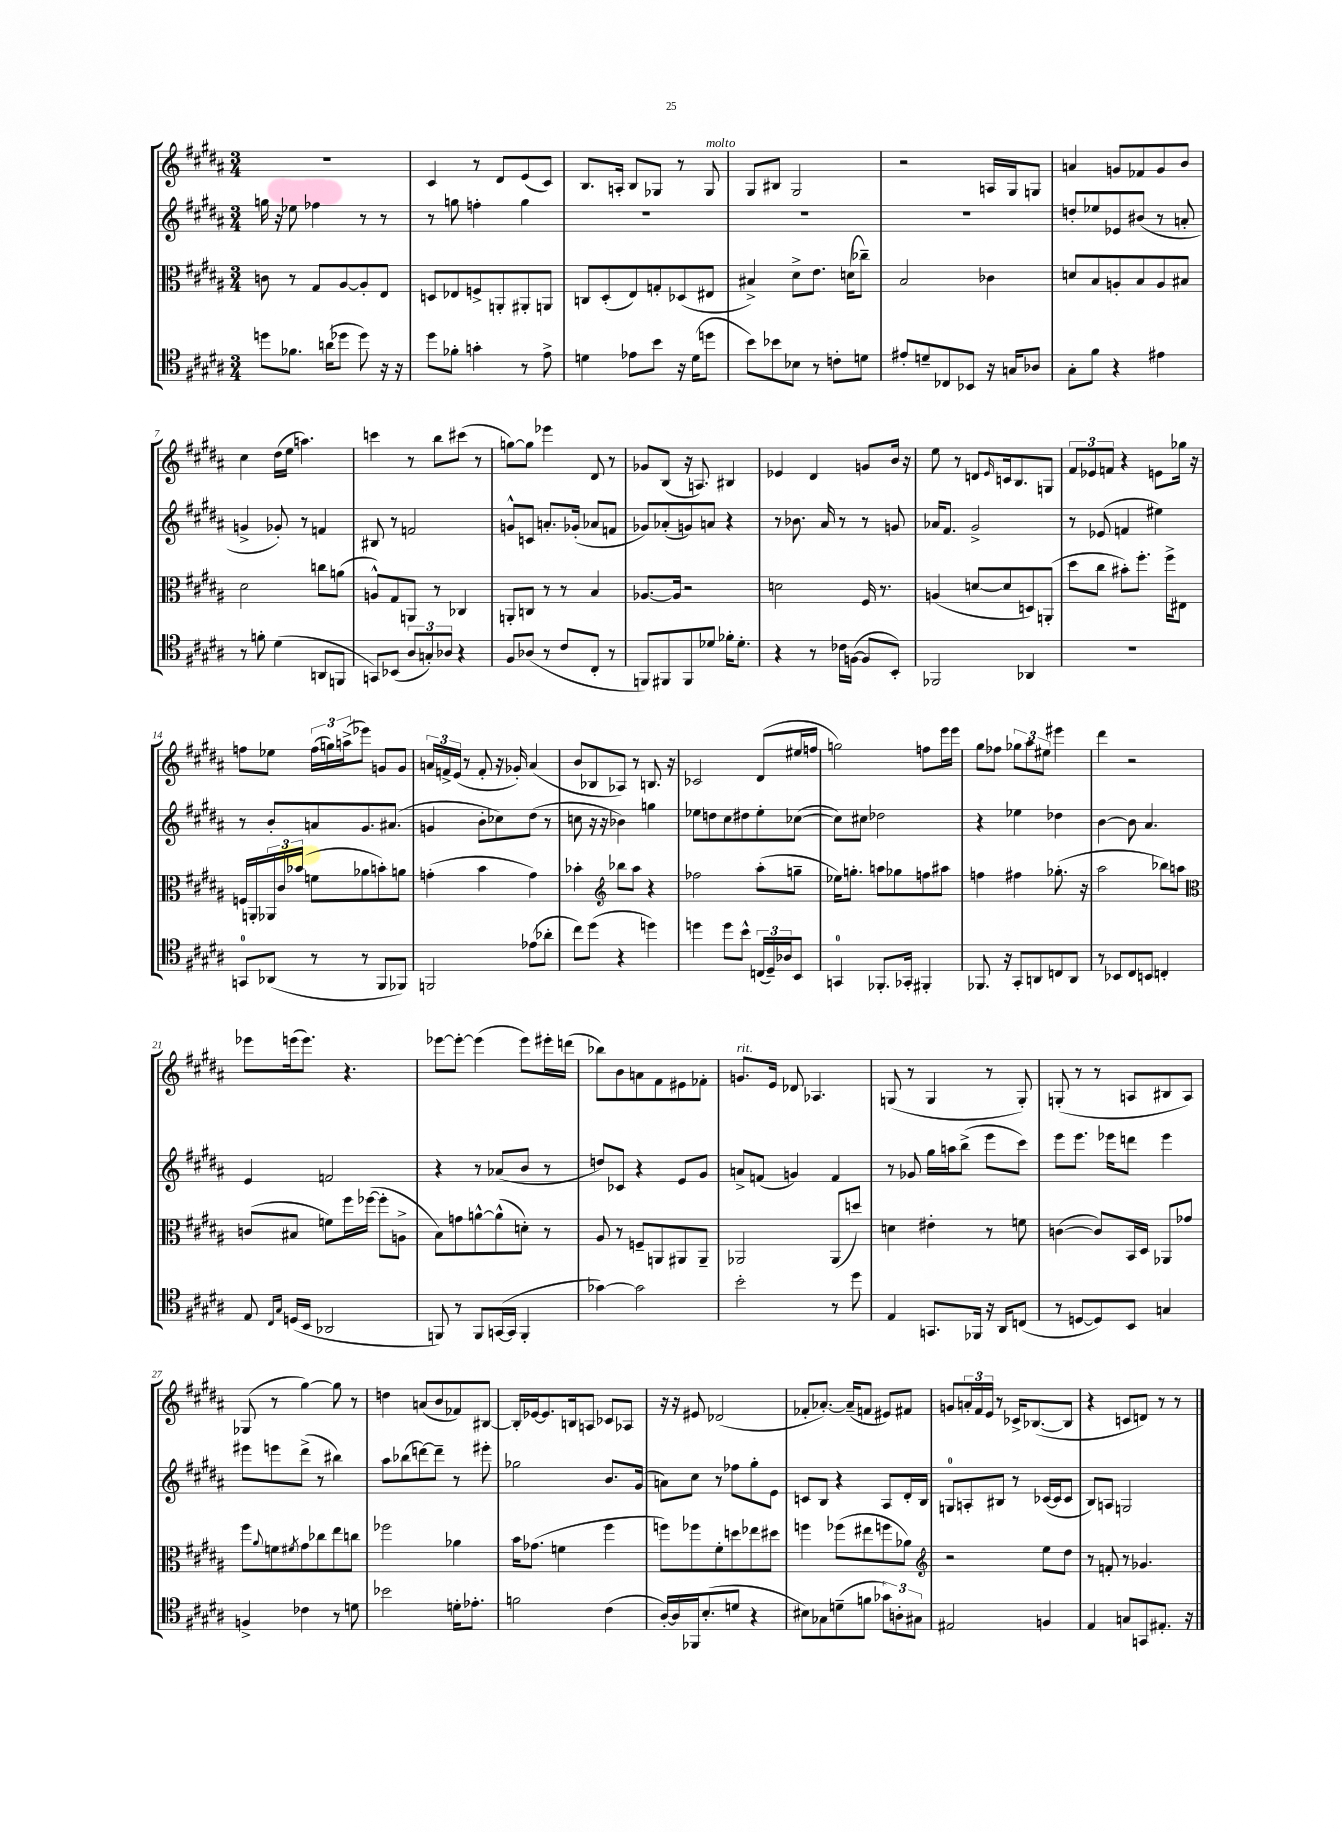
<<
\new StaffGroup <<
\new Staff = "s0" {
    \clef treble \key b \major \numericTimeSignature \time 3/4
    R2. |
    cis'4 r8 dis'8 e'8( cis'8) |
    b8. a16-. b8 ges8 r8 ges8^\markup { \italic "molto" } |
    gis8 bis8 gis2 |
    r2 a16 gis16 g8 |
    a'4 g'8 fes'8 g'8 b'8 |
    cis''4 dis''16( e''16 a''4.) |
    c'''4 r8 b''8 cis'''8( r8 |
    g''8~) g''8 ees'''4 dis'8 r8 |
    ges'8 b8( r16 a8.) bis4 |
    ees'4 dis'4 g'8 b'16 r16 |
    e''8 r8 d'8 \grace { e'16 } c'16 b8. g8 |
    \tuplet 3/2 { fis'8 ees'8 f'8 } r4 e'8 ges''16 r16 |
    f''8 ees''8 \tuplet 3/2 { f''16( g''16) a''16->( } ees'''8) g'8 g'8 |
    \tuplet 3/2 { a'16 f'16-> e'16( } r8 f'8-. r16 ges'16-.) a'4( |
    b'8 bes8 aes8) r8 b8. r16 |
    ces'2 dis'8( eis''16 f''16 |
    g''2) f''8 e'''16 e'''16 |
    gis''8 fes''8 \tuplet 3/2 { ges''8 ais''8 eis''8 } eis'''4 |
    dis'''4 r2 |
    ees'''8 e'''16( e'''8.) r4. |
    ees'''8~ ees'''8~-. ees'''4( ees'''8) eis'''16-. d'''16( |
    bes''8) b'8 a'8 fis'8 eis'8 fes'8-. |
    g'8.^\markup { \italic "rit." } e'16 des'8 aes4. |
    g8( r8 g4 r8 g8-.) |
    g8-.( r8 r8 a8 bis8 a8) |
    ges8( r8 gis''4~) gis''8 r8 |
    d''4 a'8( b'8 fes'8) bis8~ |
    bis16-. ees'16~ ees'8. b16 a8 ces'8 aes8 |
    r16 r16 eis'8 des'2( |
    fes'8-. aes'8.~-.) aes'16--( f'8 eis'8) fis'8 |
    g'8 \tuplet 3/2 { a'16-. fis'16 e'16 } r8 ces'16-> bes8.~( bes8 |
    r4 c'8 d'8) r8 r8 \bar "|." |
}
\new Staff = "s1" {
    \clef treble \key b \major \numericTimeSignature \time 3/4
    g''16 r16 ees''8 fes''4 r8 r8 |
    r8 g''8 f''4-. g''4 |
    R2. |
    R2. |
    R2. |
    d''8-. ees''8 ees'8 bis'8( r8 a'8-. |
    g'4-> ges'8-.) r8 f'4 |
    bis8 r8 f'2 |
    g'8-^ c'8 a'8.-. ges'16-.( aes'8 f'8 |
    ges'8) aes'8-.( g'8) a'8 r4 |
    r8 bes'8. ais'16 r8 r8 g'8 |
    aes'16 fis'8. gis'2-> |
    r8 ees'8( f'4 eis''4) |
    r8 b'8-. a'8 gis'8. ais'8.( |
    g'4 b'8-. ces''8) dis''8( r8 |
    c''8 r16 r16 bes'4) g''4 |
    ees''8 d''8 cis''8 dis''8 ees''8-. ces''8~( |
    ces''8) cis''8 des''2 |
    r4 ees''4 des''4 |
    b'4~ b'8 ais'4. |
    e'4 f'2 |
    r4 r8 aes'8( b'8 r8 |
    d''8) ces'8 r4 e'8 gis'8 |
    a'8-> f'8( g'4) f'4 |
    r8 ges'8 gis''16 a''16 b''8->( e'''8 cis'''8) |
    e'''8 e'''8. ees'''16 d'''8 ees'''4 |
    eis'''8 e'''8 dis'''8->( r8 bis''4) |
    ais''8 bes''8( d'''8~) d'''8-- r8 eis'''8-. |
    ges''2 b'8. gis'16( |
    a'8) cis''8 r8 fes''8 gis''8-. e'8 |
    c'8 b8 r4 ais8 dis'16-. b16 |
    g8-0 a8-. bis8 r8 ces'16~( ces'16 ces'8 |
    b8) a8 g2 \bar "|." |
}
\new Staff = "s2" {
    \clef alto \key b \major \numericTimeSignature \time 3/4
    c'8 r8 gis8 ais8~ ais8-. e8 |
    d8 ees8 f8-> a,8-. ais,8-. a,8 |
    c8 dis8-.( e8) g8-. des8( eis8 |
    bis4->) dis'8-> e'8. d'16( ces''8--) |
    b2 ces'4 |
    d'8 b8 a8-. b8 a8 bis8 |
    dis'2 c''8 a'8( |
    a8-^) gis8 a,8 r8 ces4 |
    a,8-. c8 r8 r8 b4 |
    aes8.~ aes16 r2 |
    d'2 fis16 r8. |
    a4( d'8~ d'8 d8) a,8-.( |
    dis''8 cis''8 bis'8-.) fis''8.-. fis''16-> eis8 |
    f16 a,16-. \tuplet 3/2 { aes,16 cis'16 bes'16( } f'8 aes'8 b'8-.) a'8 |
    g'4-.( b'4 g'4) |
    bes'4-. \clef treble bes''8 ais''8 r4 |
    fes''2 ais''8-.( g''8-- |
    ees''16) g''8.-. a''8 ges''8 f''8 ais''8 |
    f''4 fis''4 ges''8.-.( r16 |
    ais''2 bes''8) a''8 |
    \clef alto c'8( bis8 f'8) fis''16 fes''16~( fes''8-. a8-> |
    b8) g'8 a'8~-^ a'8-^( d'8-.) r8 |
    ais8 r8 f8-- a,8 ais,8 ais,8-- |
    aes,2 aes,8( d''8) |
    d'4 eis'4-. r8 f'8 |
    c'4~( c'8) b,16 dis16 aes,8 ges'8 |
    fis''8 \appoggiatura { ais'8 } f'8 \acciaccatura { fis'8 } gis'8 ces''8 e''8 c''8 |
    fes''2 aes'4 |
    b'16 ges'8.( f'4 fis''4 |
    f''8) fes''8 fis'8-. d''8 ees''8 dis''8 |
    f''4 fes''8( eis''8 f''8 aes'8) |
    \clef treble r2 e''8 dis''8 |
    r8 f'8-. r8 ges'4. \bar "|." |
}
\new Staff = "s3" {
    \clef tenor \key b \major \numericTimeSignature \time 3/4
    d''8 fes'8. a'16( des''8 des''8) r16 r16 |
    dis''8 fes'8-. g'4-. r8 e'8-> |
    d'4 ees'8 b'8 r16 d'16( d''8 |
    b'8) bes'8 bes8 r8 c'8-. d'8 |
    eis'8-. d'8-- ces8 bes,8 r16 g16 aes8 |
    gis8-. fis'8 r4 eis'4 |
    r8 f'8-. dis'4( a,8 f,8 |
    g,8) bes,8( \tuplet 3/2 { ais8 g8-.) aes8 } r4 |
    fis8 aes8( r8 cis'8 cis8-. r8 |
    f,8) fis,8 fis,8 des'8 fes'16-. des'8.-. |
    r4 r8 ces'16 f16~( f8 b,8-.) |
    fes,2 aes,4 |
    R2. |
    g,8-0 aes,8( r8 r8 fis,8 fes,8) |
    f,2 ees'8( aes'8-. |
    cis''8) dis''8( r4 d''4) |
    d''4 d''8 b'8-^ \tuplet 3/2 { c16( dis16--) aes16 } b,8 |
    g,4-0 fes,8.-. ges,16-. fis,4-. |
    fes,8. r16 gis,8-. a,8 c8 a,8 |
    r8 bes,8 cis8 b,8 c4-. |
    e8 \grace { cis16 gis16 } d16( b,16 aes,2 |
    f,8) r8 f,8 g,16~( g,16 f,4-. |
    ges'4~) ges'2 |
    b'2-. r8 dis''8 |
    e4 g,8. fes,16 r16 ais,16 c8( |
    r8 d8~ d8) b,8 g4 |
    f4-> ces'4 r8 d'8 |
    bes'2 d'16-. ees'8.-. |
    f'2 cis'4( |
    ais16~-.) ais16 fes,16 b8.-.( d'8 r4 |
    bis8) ges8 d'8--( f'8 \tuplet 3/2 { ges'8) a8-. gis8 } |
    eis2 f4 |
    e4 g8 g,8 eis8.-. r16 \bar "|." |
}
>>
>>
